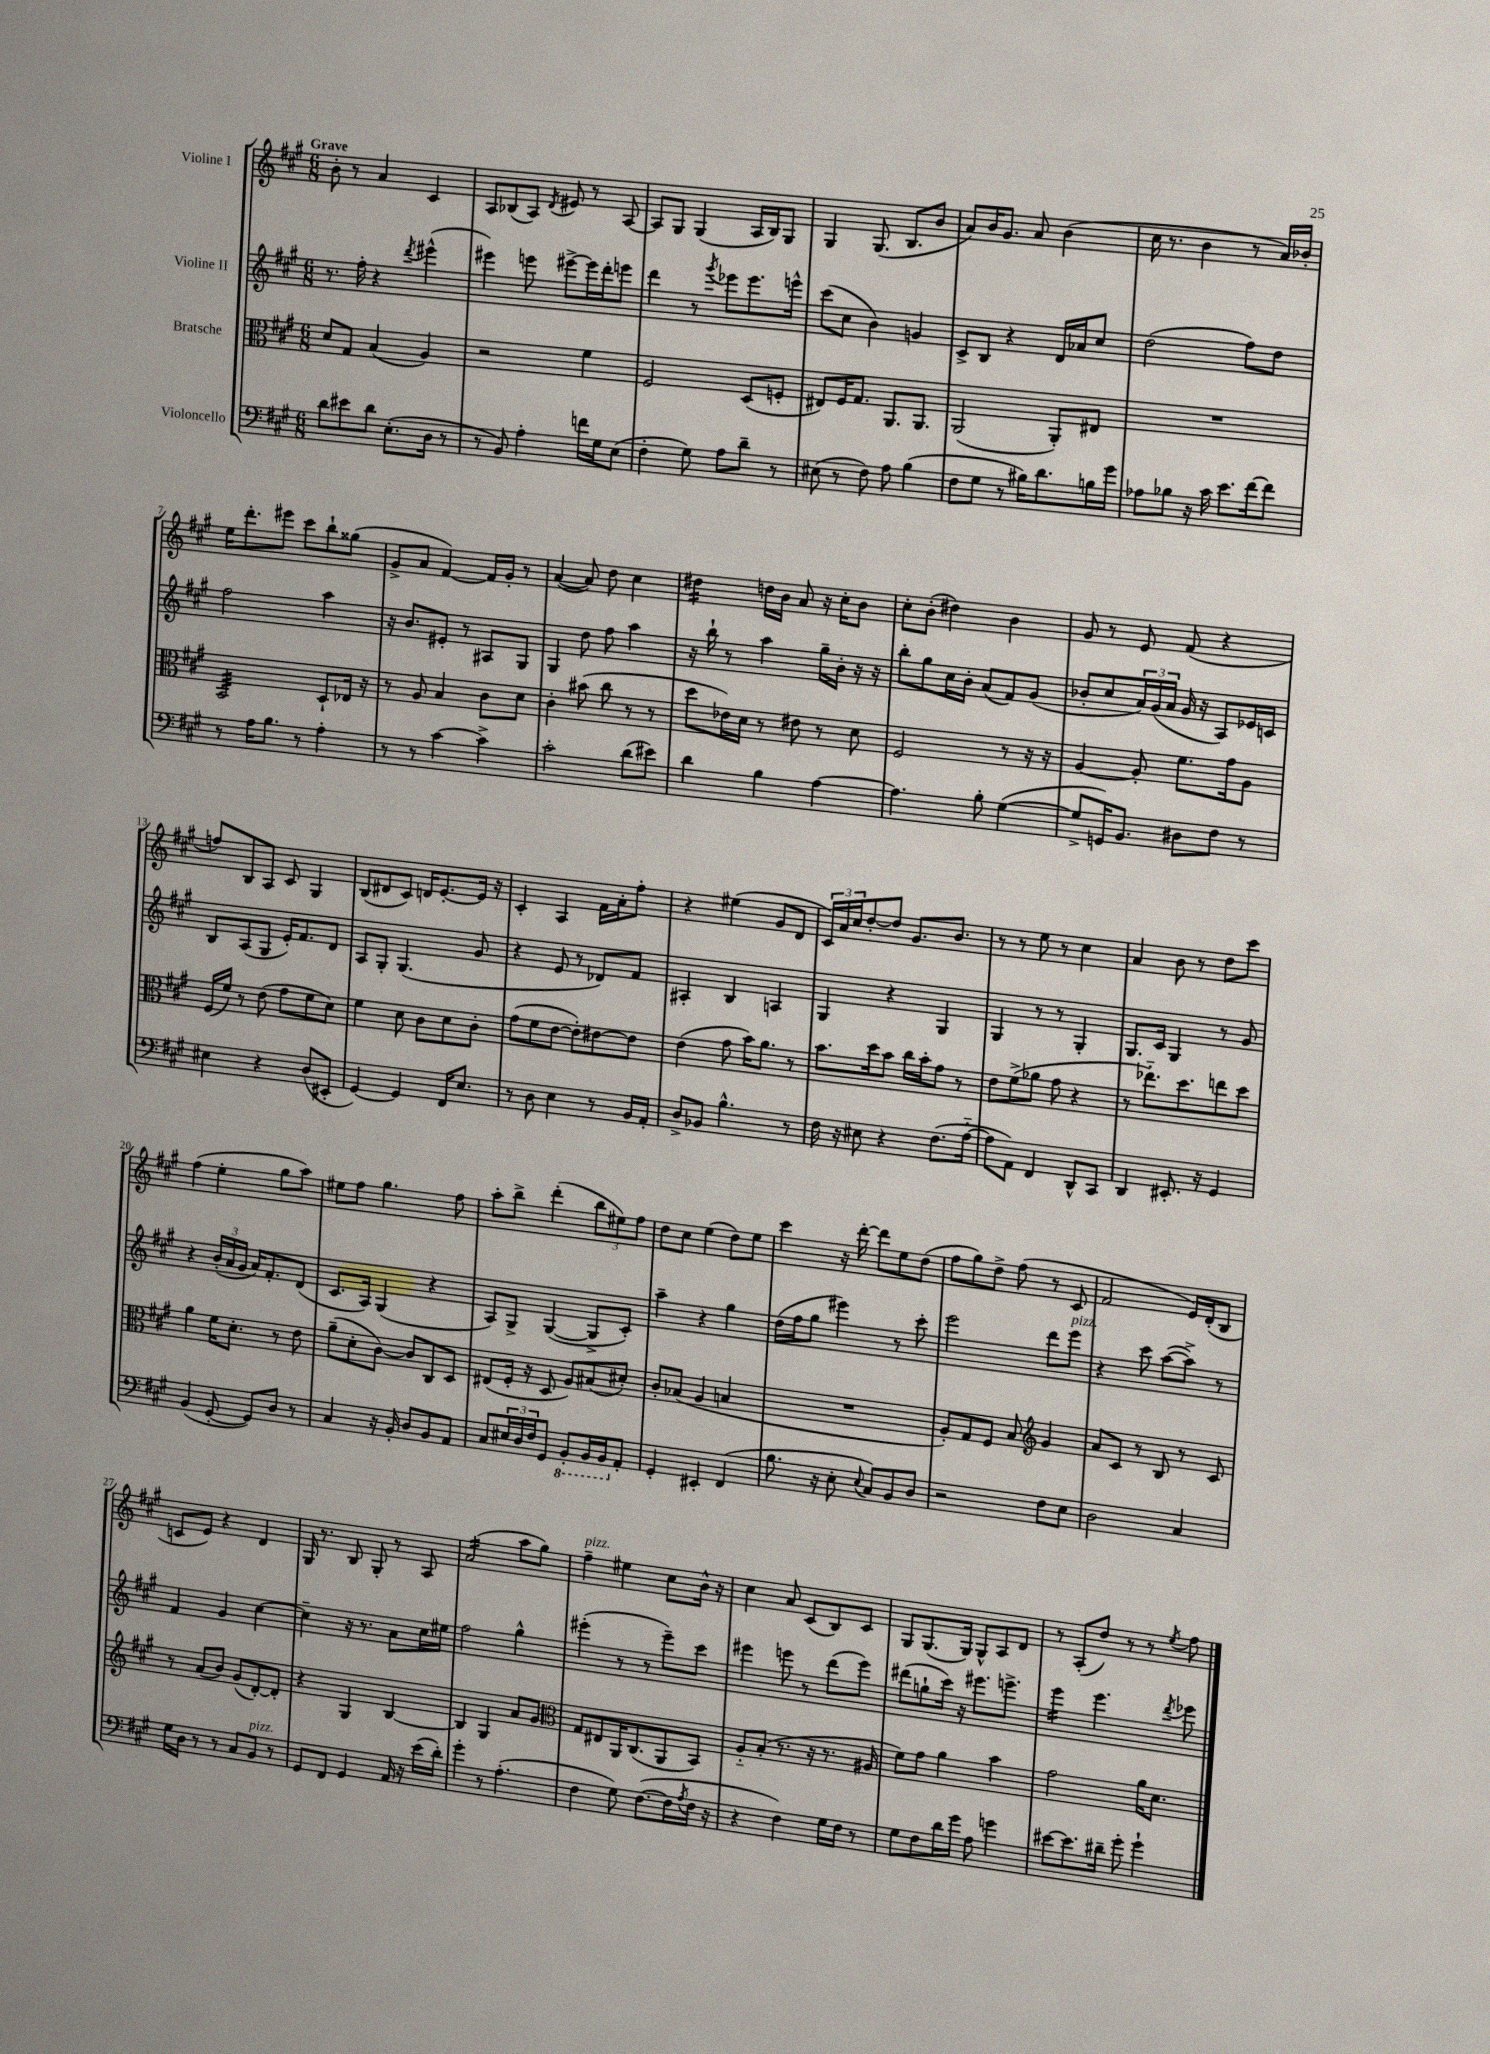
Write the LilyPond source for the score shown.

<<
\new StaffGroup <<
\new Staff = "s0" \with { instrumentName = "Violine I" } {
    \clef treble \key a \major \numericTimeSignature \time 6/8 \tempo "Grave"
    b'8-. r8 a'4 cis'4 |
    a8 bes8( a8) \acciaccatura { d'8 } eis'8 r8 a8~ |
    a8 gis8 gis4( a16 b16) gis8 |
    gis4 gis8.( b8. b'8 |
    a'8) b'16 gis'8. a'8 b'4( |
    cis''16 r8. b'4 r8 a'16) bes'16-. |
    e''16 d'''8.-. eis'''8 cis'''8 b''8-! gisis''8( |
    gis'8-> a'8 fis'4~) fis'16 gis'16-. r8 |
    a'4~( a'8) d''8 cis''4 |
    dis''4:16 d''16 b'16 a'8 r16 cis''16-. b'8 |
    cis''8-. b'8-.( dis''4) b'4 |
    gis'8 r8 e'8 fis'8( r4 |
    f''8) b8 a8 cis'8 gis4 |
    b8( dis'8 cis'8) d'16 e'8.~-. e'16 r16 |
    cis'4-. a4 fis'16 a'16-. fis''8-. |
    r4 eis''4( gis'8 d'8 |
    \tuplet 3/2 { cis'16) a'16 cis''16 } d''8~-. d''8 gis'8. b'8. |
    r8 r8 e''8 r8 cis''4 |
    a'4 b'8 r8 d''8 cis'''8 |
    fis''4( e''4-. gis''8 a''8) |
    eis''8 fis''8 gis''4. fis''8 |
    a''8-. b''8-> d'''4-.( \tuplet 3/2 { b''8 eis''8) fis''8 } |
    d''8 cis''8 e''4( d''8) e''8 |
    cis'''4 r16 d'''16~-. d'''8 e''8 d''8( |
    fis''8 gis''8) d''8-> fis''8( r8 cis'8 |
    fis'2 e'16) d'16-.( b8 |
    c'8 e'8) r4 d'4 |
    gis16 r8. b8 gis8-. r8 a8 |
    a'2:16( a''8 gis''8) |
    fis''4--^\markup { \italic "pizz." } eis''4 cis''8 b'16-^ r16 |
    cis''4 a'8 cis'8( b8) cis'8 |
    gis8 gis8.( gis16) gis8-^ a8 d'8 |
    r8 a8-.( d''8) r8 r8 \acciaccatura { e''8 } fis''8 \bar "|." |
}
\new Staff = "s1" \with { instrumentName = "Violine II" } {
    \clef treble \key a \major \numericTimeSignature \time 6/8
    r8. fis''16-. r4 \acciaccatura { d'''8 } eis'''4-^( |
    eis'''4) e'''8 eis'''8~-> eis'''16 d'''16-. e'''8 |
    d'''4 r8 \acciaccatura { gis'''8 } ees'''8 ees'''8. e'''16-^ |
    cis'''8( cis''8 b'4) g'4 |
    cis'8-> b8 r4 d'16 aes'16 cis''8 |
    d''2( fis''8) d''8 |
    fis''2 a''4 |
    r16 b'8. eis'8-. r8 ais8 gis8 |
    gis4 d''8 fis''8 a''4 |
    r16 b''16-! r8 a''4 gis''16-- b'16-. r16 r16 |
    b''8-. gis''8 cis''16 b'16-. a'8( fis'8) gis'8( |
    bes'8-. cis''8 \tuplet 3/2 { a'16) gis'16( a'16 } gis'16 r16 a8) ees'16 c'16 |
    b8 a8( gis8 e'16-.) fis'8. d'8 |
    a8 gis8-. gis4.( gis'8 |
    r4 e'8 r8 des'8) fis'8 |
    ais4-. b4 a4 |
    gis4 r4 gis4 |
    gis4 r8 r8 gis4-. |
    gis8. cis'16 gis4 r8 gis'8 |
    r4 \tuplet 3/2 { b'16-.( a'16 gis'16 } a'16) fis'8.-. d'8( |
    cis'8. a16) gis4( r4 |
    a8) gis8-> gis4~( gis8-> cis'8-.) |
    a''4-- r4 gis''4 |
    d''16( fis''16 gis''8 eis'''4) r8 cis'''8-. |
    e'''2 d'''8 e'''8^\markup { \italic "pizz." } |
    r4 cis'''8 a''8~( a''8->) r8 |
    fis'4 gis'4 cis''4~ |
    cis''4-- r16 r8. a'8 cis''16 eis''16 |
    fis''2 gis''4-^ |
    eis'''4-.( r8 r8 eis'''8--) cis'''8 |
    eis'''4 e'''8 r8 d'''8( e'''8) |
    dis'''8( g''8-! cis'''16) r16 eis'''8. e'''8.-> |
    e'''4:16 e'''4. \acciaccatura { d'''8 } ees'''8 \bar "|." |
}
\new Staff = "s2" \with { instrumentName = "Bratsche" } {
    \clef alto \key a \major \numericTimeSignature \time 6/8
    d'8 gis8 b4( a4) |
    r2 fis'4 |
    fis2 d8( f8-. |
    eis8) fis16 gis8. a,8. a,8. |
    a,2( a,8-.) eis8 |
    R2. |
    b,2:32 d8-! ees16 r16 |
    r8 a8 b4 cis'8 d'8 |
    cis'4-. bis'8( cis''8 r8 r8 |
    d''8 ees'16) d'16 r8 eis'8 r8 d'8 |
    fis2 r8 r16 r16 |
    a4~ a8-. fis'8. gis'16 a8 |
    fis16( fis'16) r8 e'8( gis'8 fis'8 d'8) |
    fis'4 d'8 cis'8 d'8 cis'8-. |
    gis'8( fis'8 e'8~ e'8-.) eis'8~ eis'8 |
    e'4( gis'8 b'16) a'8. r8 |
    b'8. d''16 b'8 cis''16 b'16-. gis'8 r8 |
    e'8 fis'8->( aes'8 gis'8 r4 |
    r8 ees''8.-_) d''8. e''8 d''8 |
    a'4 fis'16 d'8.-. r8 e'8 |
    a'8--( d'8-. cis'8~) cis'8 cis8 d8 |
    eis8( fis16-. r16 d8 a8) bis8( dis'8-.) |
    cis'8-. bes8( a4 b4 |
    R2. |
    a8-.) gis8 fis8 b8 \clef treble gis'4 |
    a'8 cis'8 r8 b8 r8 cis'8 |
    r8 a'8( b'8) gis'8( d'8~-.) d'8-. |
    r4 gis4 b4~ |
    b4 gis4 a'8 gis'8 |
    \clef alto gis8 eis8 a,16 cis8.( a,8 b,8) |
    a8-_ b8-.( r8. r16 r8. ais16 |
    fis'8) gis'8 a'4 b'4 |
    gis'2 a'16 d'8. \bar "|." |
}
\new Staff = "s3" \with { instrumentName = "Violoncello" } {
    \clef bass \key a \major \numericTimeSignature \time 6/8
    d'8 eis'8 d'8 e8.-.( d16 r8 |
    r8 b,8) a4-. f'16 gis16 e8( |
    fis4-. gis8) a8 d'8-- r8 |
    eis8( r8 fis8) a8 b4( |
    fis8 gis8 r8 bis16) d'8. b16 gis'16 |
    aes8 bes8 r16 cis'16 e'8. fis'16~ fis'8 |
    r8 a16 b8. r8 a4-. |
    r8 r8 cis'4~ cis'4-> |
    cis'2-. d'8( eis'8) |
    d'4 b4 a4~ |
    a4. b8-. gis4~( |
    gis8-> g,16) b,8. dis8 fis8 r8 |
    eis4 r4 d8( eis,8-. |
    gis,4~) gis,4 fis,16 e8. |
    r8 d8 e4 r8 b,16 a,16-. |
    d8-> bes,8 b4.-^ r8 |
    fis16 r16 eis8 r4 fis8.( a16~-_ |
    a8 a,8) fis,4 d,8-^ cis,8 |
    d,4 eis,8.-. r16 gis,4 |
    b,4( gis,8~-. gis,8) d8 r8 |
    cis4 r16 b,16-. d8 b,8 a,8 |
    cis8 \tuplet 3/2 { eis16 d16 fis16 } gis,8 \ottava #-1 b,,8-. b,,16 b,,16 \ottava #0 a,8-. |
    gis,4-. eis,4-. fis,4( |
    b8. r16 e8-. \appoggiatura { e8 } cis8) b,8 d8 |
    r2 fis8 e8 |
    d2 cis4 |
    gis16 d16 r8 r8 cis8 b,8^\markup { \italic "pizz." } r8 |
    gis,8 fis,8 gis,4 a,16 r16 e'16( d'16-.) |
    gis'4-. r8 a4.-.( |
    fis4 gis8) fis8.~( fis16 \acciaccatura { a8 } fis16 r16 |
    r4 fis4) gis16 fis16 r8 |
    gis8 fis8 d'16 gis'16 a8 g'4 |
    eis'8~ eis'8. dis'16-- gis'8-. gis'4-! \bar "|." |
}
>>
>>
